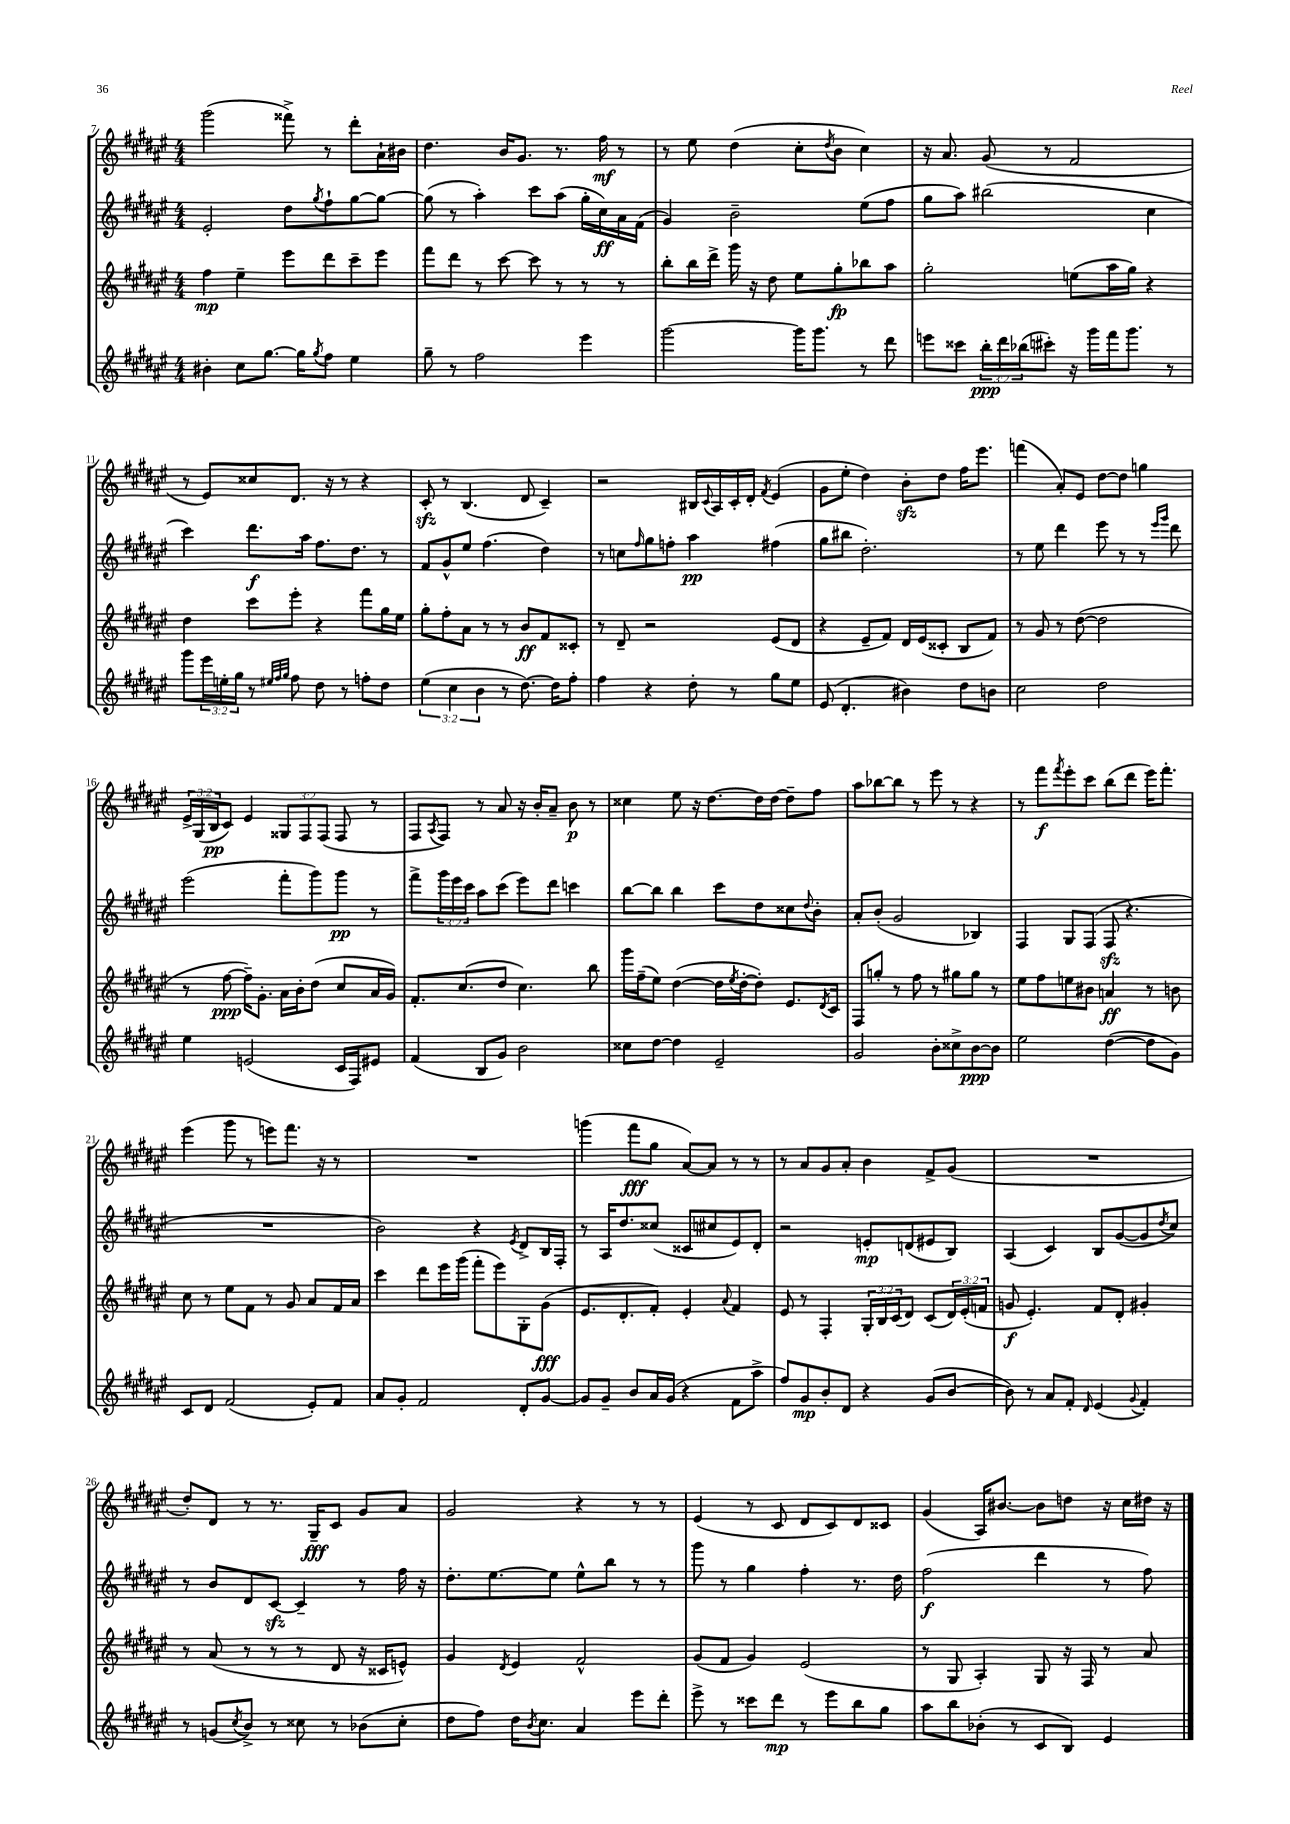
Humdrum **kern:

**kern	**dynam	**kern	**dynam	**kern	**dynam	**kern	**dynam
*part4	*part4	*part3	*part3	*part2	*part2	*part1	*part1
*staff4	*staff4	*staff3	*staff3	*staff2	*staff2	*staff1	*staff1
*clefG2	*	*clefG2	*	*clefG2	*	*clefG2	*
*k[f#c#g#d#a#e#]	*	*k[f#c#g#d#a#e#]	*	*k[f#c#g#d#a#e#]	*	*k[f#c#g#d#a#e#]	*
*M4/4	*	*M4/4	*	*M4/4	*	*M4/4	*
=7	=7	=7	=7	=7	=7	=7	=7
4b#X'\	.	4ff#\	mp	2e#'/	.	(2ggg#\	.
8cc#\L	.	4ee#~\	.	.	.	.	.
[8.gg#\J	.	.	.	.	.	.	.
.	.	8eee#\L	.	8dd#\L	.	8fff##X^\)	.
16gg#\KL]	.	.	.	.	.	.	.
8qgg#/	.	.	.	8qgg#/	.	.	.
8ff#\J	.	8ddd#\	.	8ff#`\	.	8r	.
4ee#\	.	8ccc#~\	.	[8gg#\	.	8ddd#'\L	.
.	.	8eee#\J	.	8gg#\J_	.	16a#`\L	.
.	.	.	.	.	.	16b#X\JJ	.
=8	=8	=8	=8	=8	=8	=8	=8
8gg#~\	.	8fff#\L	.	(8gg#\]	.	4.dd#\	.
8r	.	8ddd#\J	.	8r	.	.	.
2ff#\	.	8r	.	4aa#'\)	.	.	.
.	.	[8ccc#\	.	.	.	16b/KL	.
.	.	.	.	.	.	8.g#/J	.
.	.	8ccc#\]	.	8ccc#\L	.	.	.
.	.	8r	.	(8aa#\J	.	8.r	.
4eee#\	.	8r	.	16gg#'\LL	.	.	.
.	.	.	.	16cc#\)	ff	16ff#\	mf
.	.	8r	.	16a#\	.	8r	.
.	.	.	.	(16f#\JJ	.	.	.
=9	=9	=9	=9	=9	=9	=9	=9
[2ggg#\	.	8bb'\L	.	4g#/)	.	8r	.
.	.	16bb\L	.	.	.	8ee#\	.
.	.	16ddd#^\JJ	.	.	.	.	.
.	.	16ggg#\	.	2b~\	.	(4dd#\	.
.	.	16r	.	.	.	.	.
.	.	8dd#\	.	.	.	.	.
16ggg#\KL]	.	8ee#\L	.	.	.	8cc#'\L	.
8.ggg#\J	.	.	.	.	.	.	.
.	.	.	.	.	.	8qdd#/	.
.	.	8gg#'\	fp	.	.	8b\J	.
8r	.	8bb-X\	.	(8ee#\L	.	4cc#\)	.
8ddd#\	.	8aa#\J	.	8ff#\J	.	.	.
=10	=10	=10	=10	=10	=10	=10	=10
8eeen\L	.	2gg#'\	.	8gg#\L	.	16r	.
.	.	.	.	.	.	8.a#/	.
8ccc##X\J	.	.	.	8aa#\J)	.	.	.
24bb'\LL	ppp	.	.	(2bb#X\	.	(8g#/	.
24ddd#\	.	.	.	.	.	.	.
(24bb-X\J	.	.	.	.	.	.	.
8ccc#X'\J)	.	.	.	.	.	8r	.
16r	.	(8een\L	.	.	.	2f#/	.
16ggg#\LL	.	.	.	.	.	.	.
16fff#\J	.	16aa#\L	.	.	.	.	.
8.ggg#\J	.	16gg#\JJ)	.	.	.	.	.
.	.	4r	.	4cc#\	.	.	.
8r	.	.	.	.	.	.	.
!!LO:LB:g=z
=11	=11	=11	=11	=11	=11	=11	=11
8ggg#\L	.	4dd#\	.	4ccc#\)	.	8r	.
24eee#\L	.	.	.	.	.	8e#/L)	.
24een'\	.	.	.	.	.	.	.
24gg#\JJ	.	.	.	.	.	.	.
8r	.	8ccc#\L	.	8.ddd#\L	f	8cc##X/	.
32qqee#X/LLL	.	.	.	.	.	.	.
32qqff#/	.	.	.	.	.	.	.
32qqgg#/JJJ	.	.	.	.	.	.	.
8ff#\	.	8eee#'\J	.	.	.	8.d#/J	.
.	.	.	.	16aa#\Jk	.	.	.
8dd#\	.	4r	.	8.ff#\L	.	.	.
.	.	.	.	.	.	16r	.
8r	.	.	.	.	.	8r	.
.	.	.	.	8.dd#\J	.	.	.
8ffn'\L	.	8fff#\L	.	.	.	4r	.
8dd#\J	.	16gg#\L	.	8r	.	.	.
.	.	16ee#\JJ	.	.	.	.	.
=12	=12	=12	=12	=12	=12	=12	=12
(6ee#\	.	8gg#'\L	.	8f#/L	.	8c#zz'/	.
.	.	8ff#'\	.	8g#^^/	.	8r	.
6cc#\	.	.	.	.	.	.	.
.	.	8a#\J	.	8ee#/J	.	(4.B/	.
6b\	.	.	.	.	.	.	.
.	.	8r	.	(4.ff#\	.	.	.
8r	.	8r	.	.	.	.	.
[8.dd#\)	.	8b/L	ff	.	.	8d#/	.
.	.	8f#/	.	4dd#\)	.	4c#~/)	.
16dd#\KL]	.	.	.	.	.	.	.
8ff#'\J	.	8c##X'/J	.	.	.	.	.
=13	=13	=13	=13	=13	=13	=13	=13
4ff#\	.	8r	.	8r	.	2r	.
.	.	8d#~/	.	8ccn\L	.	.	.
.	.	.	.	16qqff#/	.	.	.
4r	.	2r	.	8gg#\	.	.	.
.	.	.	.	8ffn'\J	.	.	.
8dd#'\	.	.	.	4aa#\	pp	16B#X/LL	.
.	.	.	.	.	.	8qqc#/	.
.	.	.	.	.	.	16A#/	.
8r	.	.	.	.	.	16c#'/	.
.	.	.	.	.	.	16d#'/JJ	.
.	.	.	.	.	.	8qf#/	.
8gg#\L	.	(8e#/L	.	(4ff#X\	.	(4e#/	.
8ee#\J	.	8d#/J	.	.	.	.	.
=14	=14	=14	=14	=14	=14	=14	=14
(8e#/	.	4r	.	8gg#\L	.	8g#\L	.
4.d#'/	.	.	.	8bb#X\J	.	8ee#'\J	.
.	.	8e#~/L	.	2.dd#'\)	.	4dd#\)	.
.	.	8f#/J)	.	.	.	.	.
4b#X\)	.	16d#/LL	.	.	.	8bzz'\L	.
.	.	(16e#/J	.	.	.	.	.
.	.	8c##X'/J	.	.	.	8dd#\J	.
8dd#\L	.	8B/L	.	.	.	16ff#\KL	.
.	.	.	.	.	.	8.eee#\J	.
8bn\J	.	8f#/J)	.	.	.	.	.
=15	=15	=15	=15	=15	=15	=15	=15
2cc#\	.	8r	.	8r	.	(4fffn\	.
.	.	8g#/	.	8ee#\	.	.	.
.	.	8r	.	4ddd#\	.	8a#'/L)	.
.	.	([8dd#\	.	.	.	8e#/J	.
2dd#\	.	2dd#\]	.	8eee#\	.	[8dd#\L	.
.	.	.	.	8r	.	8dd#\J]	.
.	.	.	.	8r	.	4ggn\	.
.	.	.	.	16qqeee#/LL	.	.	.
.	.	.	.	16qqggg#/JJ	.	.	.
.	.	.	.	8ddd#\	.	.	.
!!LO:LB:g=z
=16	=16	=16	=16	=16	=16	=16	=16
4ee#\	.	8r	.	(2eee#\	.	24e#^/LL	.
.	.	.	.	.	.	(24G#/	.
.	.	.	.	.	.	24B/J	pp
.	.	[8ff#\	ppp	.	.	8c#/J)	.
(2en/	.	16ff#~\KL])	.	.	.	4e#/	.
.	.	8.g#'\J	.	.	.	.	.
.	.	16a#\LL	.	8fff#'\L	.	12G##X/L	.
.	.	16b'\J	.	.	.	.	.
.	.	.	.	.	.	12F#/	.
.	.	(8dd#\J	.	8ggg#\)	.	.	.
.	.	.	.	.	.	(12F#/J	.
16c#/LL	.	8cc#/L	.	8ggg#\J	pp	8F#/	.
16F#/J)	.	.	.	.	.	.	.
8e#X/J	.	16a#/L	.	8r	.	8r	.
.	.	16g#/JJ)	.	.	.	.	.
=17	=17	=17	=17	=17	=17	=17	=17
(4f#/	.	8.f#'/L	.	8fff#^\L	.	8F#/L	.
.	.	.	.	.	.	8qA#/	.
.	.	.	.	24ggg#\L	.	8F#/J)	.
.	.	.	.	24eee#\	.	.	.
.	.	(8.cc#/	.	.	.	.	.
.	.	.	.	24ccc#\JJ	.	.	.
8B/L	.	.	.	8aa#\L	.	8r	.
8g#/J)	.	8dd#/J	.	(8ccc#\J	.	8a#/	.
2b\	.	4.cc#\)	.	8eee#\L)	.	16r	.
.	.	.	.	.	.	16b'/KL	.
.	.	.	.	8ddd#\J	.	8a#~/J	.
.	.	.	.	4cccn\	.	8b\	p
.	.	8bb\	.	.	.	8r	.
=18	=18	=18	=18	=18	=18	=18	=18
8cc##X\L	.	16ggg#\LL	.	[8bb\L	.	4cc##X\	.
.	.	(16ff#~\J	.	.	.	.	.
[8dd#\J	.	8ee#\J)	.	8bb\J]	.	.	.
4dd#\]	.	([4dd#\	.	4bb\	.	8ee#\	.
.	.	.	.	.	.	16r	.
.	.	.	.	.	.	[8.dd#\L	.
2e#~/	.	16dd#\LL]	.	8ccc#\L	.	.	.
.	.	8qee#/	.	.	.	.	.
.	.	[16dd#'\J	.	.	.	.	.
.	.	8dd#'\J])	.	8dd#\	.	16dd#\L]	.
.	.	.	.	.	.	[16dd#\JJ	.
.	.	8.e#/L	.	8cc##X\	.	8dd#~\L]	.
.	.	.	.	8qqdd#/	.	.	.
.	.	.	.	8b'\J	.	8ff#\J	.
.	.	8qd#/	.	.	.	.	.
.	.	16c#/Jk	.	.	.	.	.
=19	=19	=19	=19	=19	=19	=19	=19
2g#/	.	8F#/L	.	8a#'/L	.	8aa#\L	.
.	.	8ggn'/J	.	(8b'/J	.	[8bb-X\	.
.	.	8r	.	2g#/	.	8bb-\J]	.
.	.	8ff#\	.	.	.	8r	.
8b'\L	.	8r	.	.	.	8eee#\	.
8cc##X^\	.	8gg#X\L	.	.	.	8r	.
[8b\	ppp	8gg#\J	.	4B-X/)	.	4r	.
8b\J]	.	8r	.	.	.	.	.
=20	=20	=20	=20	=20	=20	=20	=20
2ee#\	.	8ee#\L	.	4F#/	.	8r	.
.	.	8ff#\	.	.	.	8fff#\L	f
.	.	.	.	.	.	8qfff#/	.
.	.	8een\	.	8G#/L	.	8eee#'\	.
.	.	8b#X\J	.	(8F#/J	.	8ccc#\J	.
([4dd#\	.	4an/	ff	8F#zz/	.	(8bb\L	.
.	.	.	.	4.r	.	8ddd#\J	.
8dd#\L]	.	8r	.	.	.	16eee#\KL)	.
.	.	.	.	.	.	8.fff#'\J	.
8g#\J)	.	8bn\	.	.	.	.	.
!!LO:LB:g=z
=21	=21	=21	=21	=21	=21	=21	=21
8c#/L	.	8cc#\	.	1r	.	(4eee#\	.
8d#/J	.	8r	.	.	.	.	.
(2f#/	.	8ee#\L	.	.	.	8ggg#\	.
.	.	8f#\J	.	.	.	8r	.
.	.	8r	.	.	.	8eeen\L)	.
.	.	8g#/	.	.	.	8.fff#\J	.
8e#'/L)	.	8a#/L	.	.	.	.	.
.	.	.	.	.	.	16r	.
8f#/J	.	16f#/L	.	.	.	8r	.
.	.	16a#/JJ	.	.	.	.	.
=22	=22	=22	=22	=22	=22	=22	=22
8a#/L	.	4ccc#\	.	2b\)	.	1r	.
8g#'/J	.	.	.	.	.	.	.
2f#/	.	8ddd#\L	.	.	.	.	.
.	.	16eee#\L	.	.	.	.	.
.	.	(16ggg#\JJ	.	.	.	.	.
.	.	8fff#'\L	.	4r	.	.	.
.	.	8eee#\)	.	.	.	.	.
.	.	.	.	8qe#/	.	.	.
8d#'/L	.	8G#'\	.	8d#^/L	.	.	.
[8g#/J	.	(8g#\J	fff	16B/L	.	.	.
.	.	.	.	16F#'/JJ	.	.	.
=23	=23	=23	=23	=23	=23	=23	=23
8g#/L]	.	8.e#/L	.	8r	.	(4gggn\	.
8g#~/J	.	.	.	16A#/KL	.	.	.
.	.	8.d#'/	.	8.dd#/	.	.	.
8b/L	.	.	.	.	.	8fff#\L	fff
16a#/L	.	8f#'/J)	.	(8cc##X/J	.	8gg#\J	.
(16g#/JJ	.	.	.	.	.	.	.
4r	.	4e#'/	.	8c##X/L	.	[8a#/L)	.
.	.	.	.	8cc#X/	.	8a#/J]	.
.	.	8qqa#/	.	.	.	.	.
8f#\L	.	4f#/	.	8e#/)	.	8r	.
8aa#^\J	.	.	.	8d#'/J	.	8r	.
=24	=24	=24	=24	=24	=24	=24	=24
8ff#/L)	.	8e#/	.	2r	.	8r	.
8g#/	mp	8r	.	.	.	8a#/L	.
8b'/	.	4F#'/	.	.	.	8g#/	.
8d#/J	.	.	.	.	.	8a#'/J	.
4r	.	24G#'/LL	.	8en'/L	mp	4b\	.
.	.	24B/	.	.	.	.	.
.	.	(24c#/J	.	.	.	.	.
.	.	8d#/J)	.	(8dn/	.	.	.
(8g#/L	.	(8c#/L	.	8e#X/	.	8f#^/L	.
[8b/J	.	24d#/L)	.	8B/J)	.	(8g#/J	.
.	.	(24e#'/	.	.	.	.	.
.	.	24fn/JJ	.	.	.	.	.
=25	=25	=25	=25	=25	=25	=25	=25
8b\])	.	8gn/	f	(4A#/	.	1r	.
8r	.	4.e#'/)	.	.	.	.	.
8a#/L	.	.	.	4c#/)	.	.	.
8f#'/J	.	.	.	.	.	.	.
16qqd#/	.	.	.	.	.	.	.
(4e#/	.	8f#/L	.	8B/L	.	.	.
.	.	8d#'/J	.	([8g#/	.	.	.
8qqg#/	.	.	.	.	.	.	.
4f#'/)	.	4g#X'/	.	8g#/]	.	.	.
.	.	.	.	8qdd#/	.	.	.
.	.	.	.	8cc#/J)	.	.	.
!!LO:LB:g=z
=26	=26	=26	=26	=26	=26	=26	=26
8r	.	8r	.	8r	.	8dd#'/L)	.
(8gn/L	.	(8a#/	.	8b/L	.	8d#/J	.
8qcc#/	.	.	.	.	.	.	.
8b^/J)	.	8r	.	8d#/	.	8r	.
8r	.	8r	.	[8c#zz/J	.	8.r	.
8cc##X\	.	8r	.	4c#~/]	.	.	.
.	.	.	.	.	.	16G#~/KL	fff
8r	.	8d#/	.	.	.	8c#/J	.
(8b-X\L	.	16r	.	8r	.	8g#/L	.
.	.	16c##X/KL	.	.	.	.	.
8cc##'\J	.	8en^^/J)	.	16ff#\	.	8a#/J	.
.	.	.	.	16r	.	.	.
=27	=27	=27	=27	=27	=27	=27	=27
8dd#\L	.	4g#/	.	8.dd#'\L	.	2g#/	.
8ff#\J)	.	.	.	.	.	.	.
.	.	.	.	[8.ee#\	.	.	.
.	.	8qd#/	.	.	.	.	.
16dd#\KL	.	4e#/	.	.	.	.	.
8qb/	.	.	.	.	.	.	.
8.cc#\J	.	.	.	.	.	.	.
.	.	.	.	8ee#\J]	.	.	.
4a#/	.	2f#^^/	.	8ee#^^\L	.	4r	.
.	.	.	.	8bb\J	.	.	.
8eee#\L	.	.	.	8r	.	8r	.
8ddd#'\J	.	.	.	8r	.	8r	.
=28	=28	=28	=28	=28	=28	=28	=28
8eee#^\	.	(8g#/L	.	8ggg#\	.	(4e#/	.
8r	.	8f#/J	.	8r	.	.	.
8ccc##X\L	.	4g#/)	.	4gg#\	.	8r	.
8ddd#\J	mp	.	.	.	.	8c#/	.
8r	.	(2e#/	.	4ff#'\	.	8d#/L	.
8eee#\L	.	.	.	.	.	8c#/)	.
8bb\	.	.	.	8.r	.	8d#/	.
8gg#\J	.	.	.	.	.	8c##X/J	.
.	.	.	.	16dd#\	.	.	.
=29	=29	=29	=29	=29	=29	=29	=29
8aa#\L	.	8r	.	(2ff#\	f	(4g#/	.
8bb\	.	8G#/	.	.	.	.	.
(8b-X'\J	.	4A#'/)	.	.	.	16A#/KL)	.
.	.	.	.	.	.	[8.b#X/J	.
8r	.	.	.	.	.	.	.
8c#/L	.	8G#/	.	4ddd#\	.	8b#\L]	.
8B/J)	.	16r	.	.	.	8ddn\J	.
.	.	16F#/	.	.	.	.	.
4e#/	.	8r	.	8r	.	16r	.
.	.	.	.	.	.	16cc#\LL	.
.	.	8a#/	.	8ff#\)	.	16dd#X\JJ	.
.	.	.	.	.	.	16r	.
==	==	==	==	==	==	==	==
*-	*-	*-	*-	*-	*-	*-	*-
